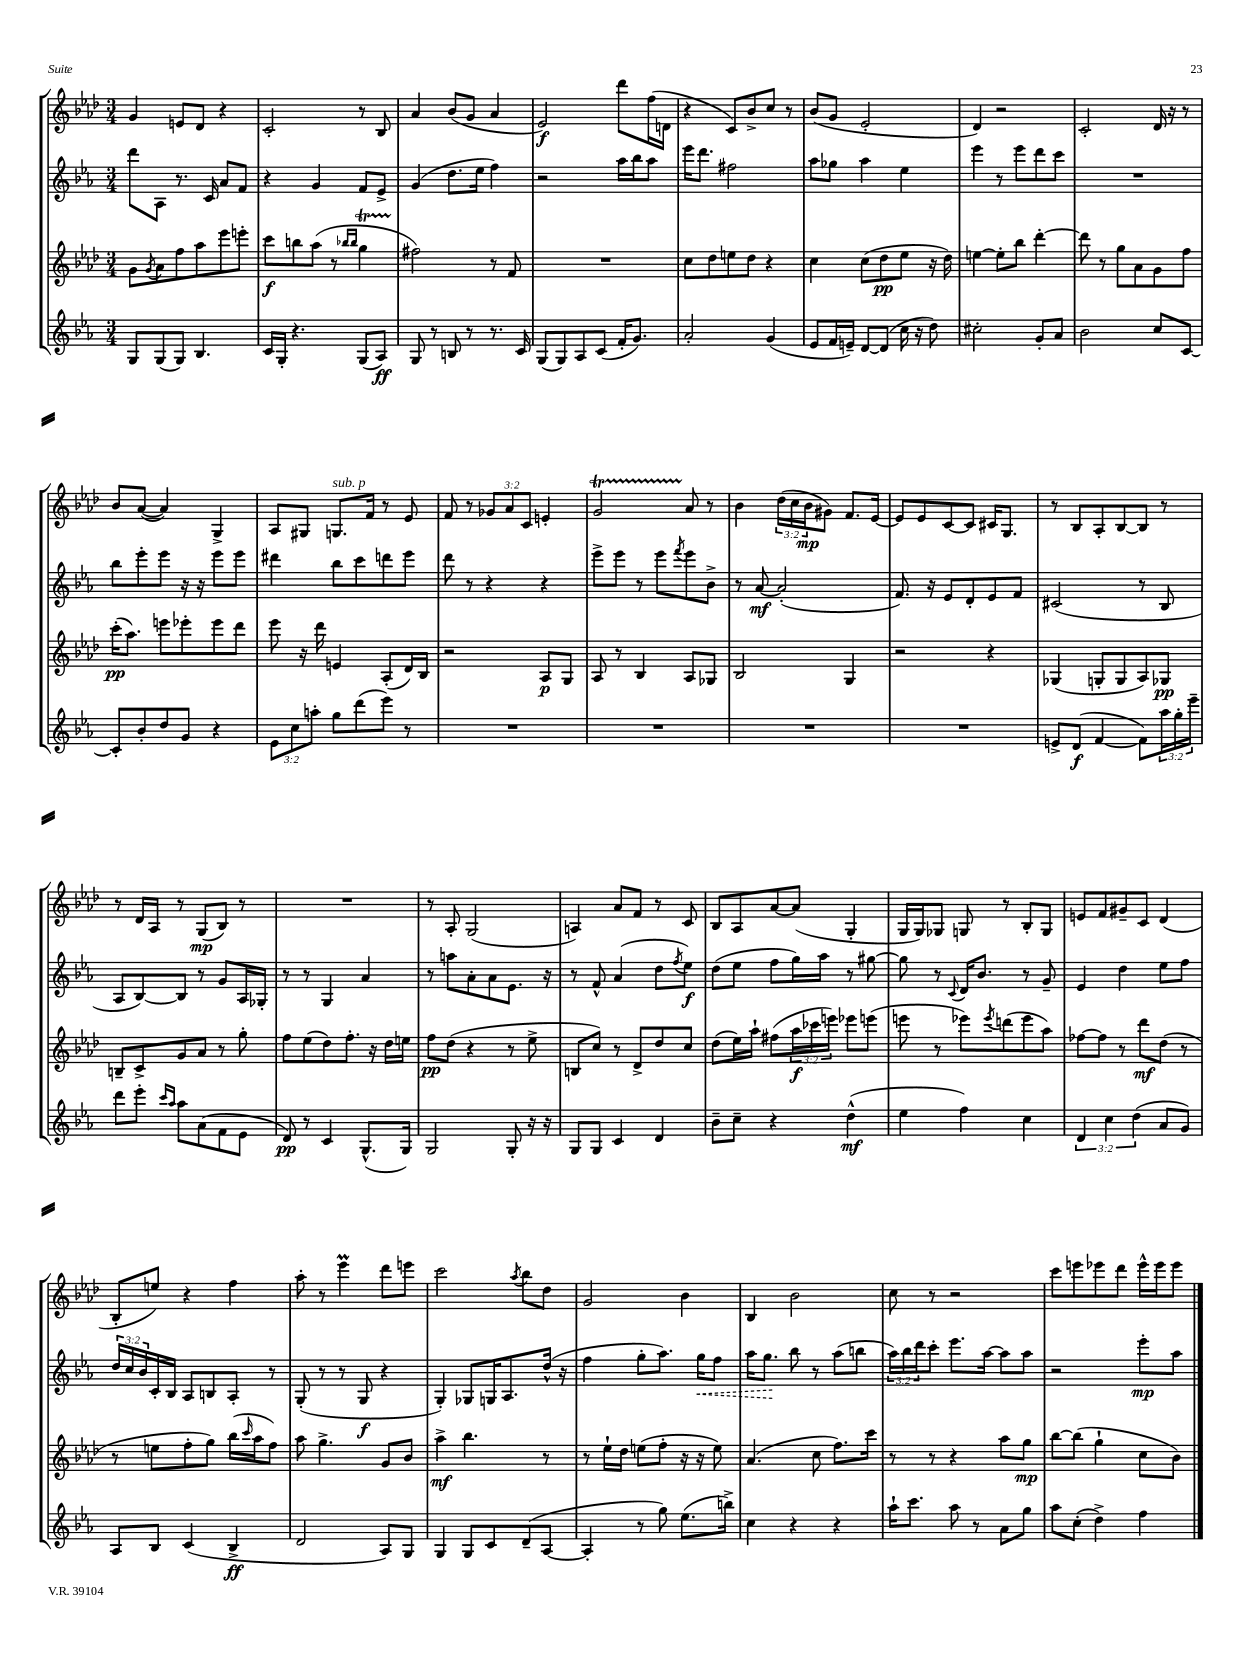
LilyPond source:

<<
\new StaffGroup <<
\new Staff = "s0" {
    \clef treble \key aes \major \numericTimeSignature \time 3/4 \override Staff.TupletNumber.text = #tuplet-number::calc-fraction-text
    g'4 e'8 des'8 r4 |
    c'2-. r8 bes8 |
    aes'4 bes'8( g'8 aes'4 |
    ees'2\f) des'''8 f''16( d'16 |
    r4 c'8) bes'8-> c''8 r8 |
    bes'8( g'8 ees'2-. |
    des'4) r2 |
    c'2-. des'16 r16 r8 |
    bes'8 aes'8~( aes'4) g4-> |
    aes8 gis8 g8.^\markup { \italic "sub. p" } f'16 r8 ees'8 |
    f'8 r8 \tuplet 3/2 { ges'8 aes'8 c'8 } e'4-. |
    g'2\startTrillSpan aes'8\stopTrillSpan r8 |
    bes'4 \tuplet 3/2 { des''16( c''16 bes'16\mp } gis'8) f'8. ees'16~ |
    ees'8 ees'8 c'8~ c'8 cis'16 g8. |
    r8 bes8 aes8-. bes8~ bes8 r8 |
    r8 des'16 aes16 r8 g8\mp( bes8) r8 |
    R2. |
    r8 aes8-. g2( |
    a4) aes'8 f'8 r8 c'8 |
    bes8 aes8 aes'8~ aes'8( g4-. |
    g16 g16) ges8 g8 r8 bes8-. g8 |
    e'8 f'8 gis'8-- c'8 des'4( |
    bes8-. e''8) r4 f''4 |
    aes''8-. r8 ees'''4\prall des'''8 e'''8 |
    c'''2 \acciaccatura { aes''8 } bes''8 des''8 |
    g'2 bes'4 |
    bes4 bes'2 |
    c''8 r8 r2 |
    c'''8 e'''8 ees'''8 des'''8 ees'''16-^ ees'''16 ees'''8 \bar "|." |
}
\new Staff = "s1" {
    \clef treble \key ees \major \numericTimeSignature \time 3/4 \override Staff.TupletNumber.text = #tuplet-number::calc-fraction-text
    d'''8 aes8 r8. c'16 aes'8 f'8 |
    r4 g'4 f'8 ees'8-> |
    g'4( d''8. ees''16 f''4) |
    r2 aes''16 bes''16 aes''8 |
    ees'''16 d'''8. fis''2 |
    aes''8 ges''8 aes''4 ees''4 |
    ees'''4 r8 ees'''8 d'''8 c'''8 |
    R2. |
    bes''8 ees'''8-. ees'''8 r16 r16 ees'''8 ees'''8 |
    dis'''4 bes''8 c'''8 d'''8 ees'''8 |
    d'''8 r8 r4 r4 |
    ees'''8-> ees'''8 r8 ees'''8 \acciaccatura { f'''8 } ees'''8 bes'8-> |
    r8 aes'8~\mf aes'2-.( |
    f'8.) r16 ees'8 d'8-. ees'8 f'8 |
    cis'2( r8 bes8 |
    aes8 bes8~) bes8 r8 g'8 aes16 ges16-. |
    r8 r8 g4 aes'4 |
    r8 a''8 aes'8-. aes'8 ees'8. r16 |
    r8 f'8-^ aes'4( d''8 \acciaccatura { f''8 } ees''8\f) |
    d''8( ees''8 f''8 g''16) aes''16 r8 gis''8~ |
    gis''8 r8 \appoggiatura { c'8 } d'16 bes'8. r8 g'8-- |
    ees'4 d''4 ees''8 f''8 |
    \tuplet 3/2 { d''16 c''16 bes'16 } c'16-. bes16 aes8 b8 aes8-. r8 |
    g8-.( r8 r8 g8\f r4 |
    g4-.) ges8 g16 aes8. d''16-^( r16 |
    f''4 g''8-. aes''8.) \once \override Hairpin.style = #'dashed-line g''16\< f''8 |
    aes''16 g''8.\! bes''8 r8 aes''8( b''8 |
    \tuplet 3/2 { aes''16) bes''16 d'''16 } c'''8-. ees'''8. aes''16~ aes''8 aes''8 |
    r2 ees'''8-.\mp aes''8 \bar "|." |
}
\new Staff = "s2" {
    \clef treble \key aes \major \numericTimeSignature \time 3/4 \override Staff.TupletNumber.text = #tuplet-number::calc-fraction-text
    g'8 \acciaccatura { g'8 } aes'8 f''8 aes''8 ees'''8 e'''8-. |
    c'''8\f b''8 aes''8( r8 \grace { bes''16 bes''16 } g''4\startTrillSpan |
    fis''2\stopTrillSpan) r8 f'8 |
    R2. |
    c''8 des''8 e''8 des''8 r4 |
    c''4 c''8( des''8\pp ees''8 r16 des''16) |
    e''4~ e''8-. bes''8 des'''4~-. |
    des'''8 r8 g''8 aes'8 g'8 f''8 |
    c'''16-.\pp( aes''8.) e'''8 ees'''8-. ees'''8 des'''8 |
    ees'''8 r16 des'''16 e'4 aes8-.( des'16) bes16 |
    r2 aes8\p g8 |
    aes8 r8 bes4 aes8 ges8 |
    bes2 g4 |
    r2 r4 |
    ges4( g8-. g8 aes8) ges8\pp |
    b8-- c'8-> g'8 aes'8 r8 g''8-. |
    f''8 ees''8( des''8) f''8.-. r16 des''16 e''16 |
    f''8\pp des''8( r4 r8 ees''8-> |
    b8 c''8) r8 des'8-> des''8 c''8 |
    des''8( ees''16) aes''16-! fis''8( \tuplet 3/2 { aes''16\f ces'''16 e'''16) } ees'''8 e'''8( |
    e'''8 r8 ees'''8) \acciaccatura { ees'''8 } d'''8( ees'''8 aes''8) |
    fes''8~ fes''8 r8 des'''8\mf des''8( r8 |
    r8 e''8 f''8-. g''8) bes''16( \grace { c'''16 } aes''16 f''8) |
    aes''8 g''4.-> g'8 bes'8 |
    aes''4->\mf bes''4. r8 |
    r8 ees''16-! des''16 e''8( f''8-. r16 r16 e''8) |
    aes'4.( c''8 f''8.) c'''16 |
    r8 r8 r4 aes''8 g''8\mp |
    bes''8~ bes''8( g''4-! c''8 bes'8) \bar "|." |
}
\new Staff = "s3" {
    \clef treble \key ees \major \numericTimeSignature \time 3/4 \override Staff.TupletNumber.text = #tuplet-number::calc-fraction-text
    g8 g8( g8) bes4. |
    c'16 g16-. r4. g8( aes8\ff) |
    g8 r8 b8 r8 r8. c'16 |
    g8( g8) aes8 c'8( f'16-. g'8.) |
    aes'2-. g'4( |
    ees'8 f'16 e'16--) d'8~ d'8( c''16 r16 d''8) |
    cis''2-. g'8-. aes'8 |
    bes'2 c''8 c'8~ |
    c'8-. bes'8-. d''8 g'8 r4 |
    \tuplet 3/2 { ees'8 c''8 a''8-. } g''8 d'''8( ees'''8) r8 |
    R2. |
    R2. |
    R2. |
    R2. |
    e'8-> d'8\f( f'4~ f'8) \tuplet 3/2 { aes''16 g''16-. ees'''16-- } |
    d'''8 ees'''8-. \grace { c'''16 aes''16 } aes''8 aes'8( f'8 ees'8 |
    d'8\pp) r8 c'4 g8.-^( g16) |
    g2 g8-. r16 r16 |
    g8 g8 c'4 d'4 |
    bes'8-- c''8-- r4 d''4-^\mf( |
    ees''4 f''4) c''4 |
    \tuplet 3/2 { d'4 c''4 d''4( } aes'8 g'8) |
    aes8 bes8 c'4( bes4->\ff |
    d'2 aes8) g8 |
    g4 g8 c'8 d'8--( aes8~ |
    aes4-. r8 g''8) ees''8.( b''16->) |
    c''4 r4 r4 |
    aes''16-! c'''8. aes''8 r8 aes'8 g''8 |
    aes''8 c''8-.( d''4->) f''4 \bar "|." |
}
>>
>>
\layout { \context { \Score \remove "Bar_number_engraver" } }
